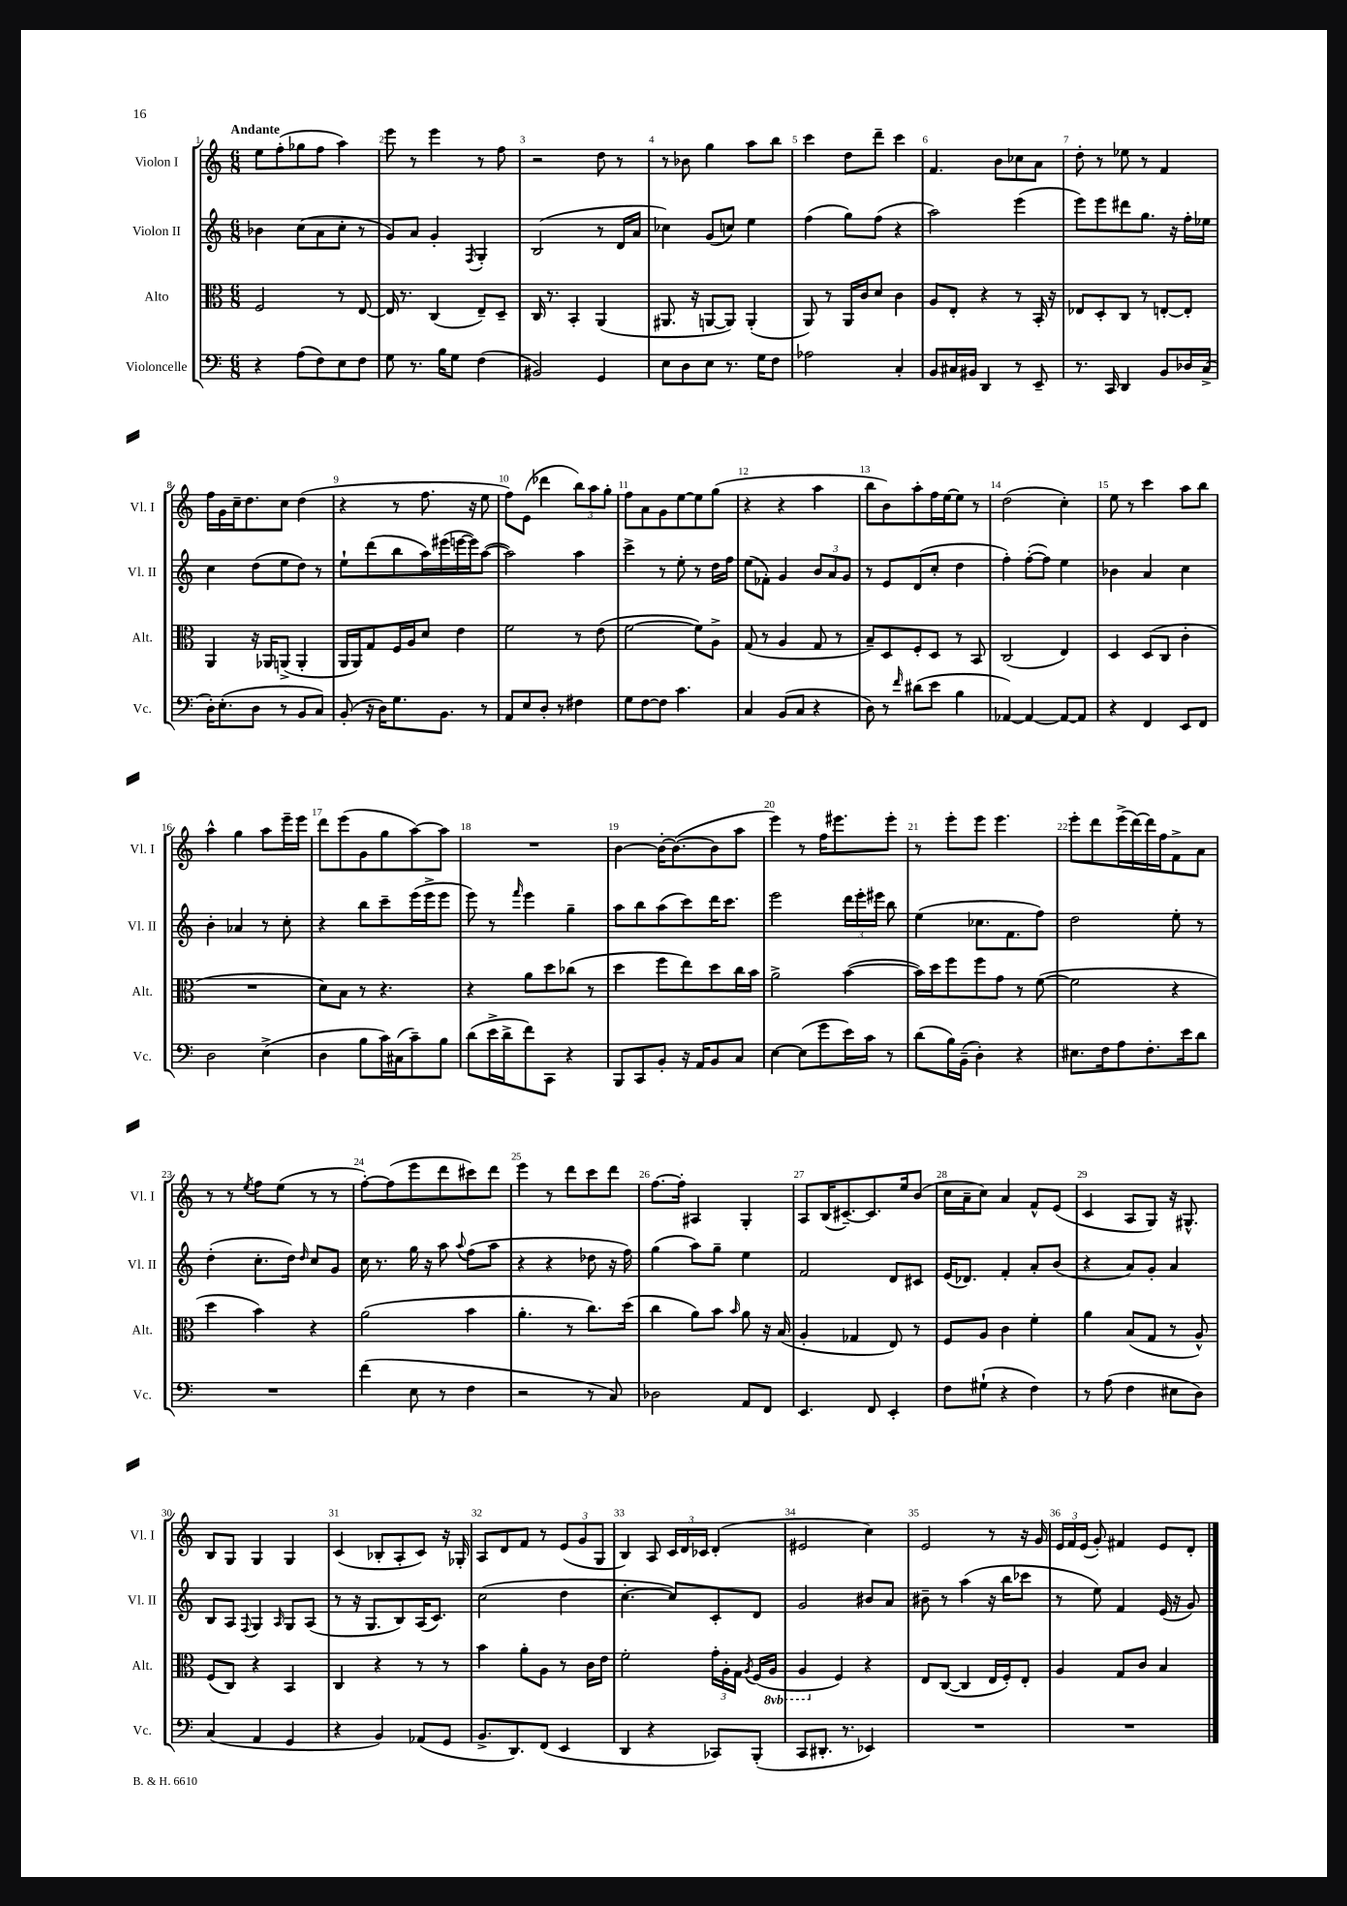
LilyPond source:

<<
\new StaffGroup <<
\new Staff = "s0" \with { instrumentName = "Violon I" shortInstrumentName = "Vl. I" } {
    \clef treble \key c \major \numericTimeSignature \time 6/8 \tempo "Andante"
    \autoBeamOff e''8[ f''8-.( ges''8 f''8] a''4) |
    e'''8 r8 e'''4 r8 f''8 |
    r2 d''8 r8 |
    r8 bes'8 g''4 a''8[ b''8] |
    c'''4 d''8[ d'''8]-- c'''4 |
    f'4. b'8[ ces''8 a'8] |
    d''8-. r8 ees''8 r8 f'4 |
    f''16[ g'16 c''16-- d''8. c''8] d''4( |
    r4 r8 f''8. r16 e''8 |
    f''8[) e'8]( des'''4 \tuplet 3/2 { b''8[) a''8 g''8]-. } |
    f''8[ a'8 g'8 e''8~ e''8 g''8]( |
    r4 r4 a''4 |
    b''8[ b'8) a''8-. f''16 e''16~ e''8] r8 |
    d''2( c''4-.) |
    e''8 r8 c'''4 a''8[ b''8] |
    a''4-^ g''4 a''8[ e'''16-- e'''16] |
    d'''8[ e'''8( g'8 g''8 a''8~) a''8] |
    R2. |
    b'4~ b'16[~-. b'8.~( b'8 a''8] |
    e'''4) r8 f''16[ eis'''8. eis'''8]-. |
    r8 e'''8[-. e'''8] e'''4. |
    e'''8[-. d'''8 e'''16->( d'''16~) d'''16 f''16 f'8-> a'8] |
    r8 r8 \acciaccatura { e''8 } f''8[ e''8]( r8 r8 |
    f''8[~-.) f''8( e'''8 d'''8 cis'''8) d'''8] |
    e'''4 r8 d'''8[ c'''8 d'''8] |
    f''8.[~ f''16]-. ais4 g4-. |
    a8[ b16( cis'8.~--) cis'8. e''16 b'8]( |
    c''16[ a'16-- c''8]) a'4 f'8[-^ e'8]( |
    c'4 a8[ g8]) r16 gis8.-^ |
    b8[ g8] g4 g4 |
    c'4( bes8[-. a8-. c'8]) r16 ges16-. |
    a8[ d'8 f'8] r8 \tuplet 3/2 { e'8[( g'8 g8] } |
    b4) a8 \tuplet 3/2 { c'16[ d'16 ces'16] } d'4-.( |
    eis'2 c''4) |
    e'2 r8 r16 g'16 |
    \tuplet 3/2 { e'16[ f'16 e'16]( } g'8-.) fis'4 e'8[ d'8]-. \bar "|." |
}
\new Staff = "s1" \with { instrumentName = "Violon II" shortInstrumentName = "Vl. II" } {
    \clef treble \key c \major \numericTimeSignature \time 6/8
    \autoBeamOff bes'4 c''8[( a'8 c''8]-. r8 |
    g'8[) a'8] g'4-. \acciaccatura { f8 } g4-. |
    b2( r8 d'16[ a'16] |
    ces''4) g'8[( c''8]) e''4 |
    f''4( g''8[) f''8]( r4 |
    a''2) e'''4( |
    e'''8[) e'''8 dis'''8 g''8.] r16 f''16[-. ees''16] |
    c''4 d''8[( e''8 d''8]) r8 |
    e''8[-! d'''8( b''8 a''16) eis'''16( e'''16~ e'''16) a''8]~( |
    a''2) a''4 |
    c'''4-> r8 e''8-. r8 d''16[ f''16] |
    e''8[( fes'8]-.) g'4 \tuplet 3/2 { b'8[ a'8 g'8] } |
    r8 e'8[ d'8( c''8]-. d''4 |
    f''4-.) f''8[~-.( f''8]) e''4 |
    bes'4 a'4 c''4 |
    b'4-. aes'4 r8 c''8-. |
    r4 b''8[ c'''8-- e'''16( e'''16-> e'''8] |
    e'''8) r8 \grace { f'''16 } e'''4 g''4-- |
    a''8[ b''8 a''8( c'''8) d'''16 c'''8.] |
    e'''2 \tuplet 3/2 { d'''16[ e'''16-. eis'''16] } b''8 |
    e''4( ces''8.[ f'8. f''8]) |
    d''2 e''8-. r8 |
    d''4-.( c''8.[-. d''16]) \grace { d''16 } c''8[ g'8] |
    c''16 r8. g''16 r16 a''8 \appoggiatura { a''8 } f''8[( a''8] |
    r4 r4 des''8 r16 f''16) |
    g''4( a''8[) g''8]-- e''4 |
    f'2 d'8[ cis'8] |
    e'16[( des'8.]) f'4-. a'8[-. b'8]( |
    r4 a'8[) g'8]-. a'4 |
    b8[ a8] \appoggiatura { f8 } g4 \grace { a16 } g8[ a8]( |
    r8 r16 g8.[ b8) a16( c'8.]) |
    c''2( d''4 |
    c''4.~-. c''8[) c'8-. d'8] |
    g'2 bis'8[ a'8] |
    bis'8-- r8 a''4( r16 b''16[ ces'''8] |
    r8 e''8) f'4 e'16( r16 g'8) \bar "|." |
}
\new Staff = "s2" \with { instrumentName = "Alto" shortInstrumentName = "Alt." } {
    \clef alto \key c \major \numericTimeSignature \time 6/8 \set Staff.ottavationMarkups = #ottavation-simple-ordinals
    \autoBeamOff f2 r8 e8~ |
    e16 r8. c4( e8[--) d8]-- |
    c16 r8. b,4-. a,4( |
    ais,8. r16 a,8[~ a,8]) a,4-.( |
    a,8) r8 a,16[ c'16 d'8] c'4 |
    a8[ e8]-. r4 r8 b,16-. r16 |
    ees8[ d8-. c8] r8 e8[~-. e8]-. |
    a,4 r16 aes,16[ a,8]->( a,4-. |
    a,16[ a,16) g8 f16 a16 d'8] e'4 |
    f'2 r8 e'8( |
    f'2~ f'8[) a8]-> |
    g8( r8 a4 g8 r8 |
    b8[--) d8 f8-. d8] r8 b,8 |
    c2( e4) |
    d4 d8[( c8] c'4-. |
    R2. |
    d'8[) b8] r8 r4. |
    r4 a'8[ d''8 ces''8]( r8 |
    d''4 f''8[ e''8) d''8 c''16 b'16] |
    a'2-> b'4~( |
    b'16[) d''16 f''8 f''8 g'8] r8 f'8~( |
    f'2 r4 |
    d''4 b'4) r4 |
    a'2( b'4 |
    a'4.-. r8 c''8.[) d''16]( |
    c''4 a'8[) b'8] \grace { b'16 } a'8 r16 b16( |
    a4-. ges4 e8) r8 |
    f8[ a8] c'4 f'4-. |
    a'4 b8[( g8] r8 a8-^) |
    f8[( c8]) r4 b,4 |
    c4 r4 r8 r8 |
    b'4 a'8[-. a8] r8 c'16[ e'16] |
    f'2-. \tuplet 3/2 { g'16[-. a16-. g16] } \acciaccatura { a8 } f16[( \ottava #-1 a,16] |
    a,4 \ottava #0 f4) r4 |
    e8[ c8]~( c4 e16[ f16-.) e8]-. |
    a4 g8[ c'8] b4 \bar "|." |
}
\new Staff = "s3" \with { instrumentName = "Violoncelle" shortInstrumentName = "Vc." } {
    \clef bass \key c \major \numericTimeSignature \time 6/8
    \autoBeamOff r4 a8[( f8) e8 f8] |
    g8 r8. b16[ g8] f4( |
    bis,2) g,4 |
    e8[ d8 e8] r8. g16[ f8] |
    aes2 c4-. |
    b,8[ cis16 bis,16] d,4 r8 e,8-- |
    r8. c,16 d,4 b,8[ des16 c16]->( |
    d16[-.) e8.-.( d8] r8 b,8[ c8]) |
    b,8-.( r16 d16[) g8. b,8.] r8 |
    a,8[ e8 d8]-. r8 fis4 |
    g8[ f8~ f8] c'4. |
    c4 b,8[( c8] r4 |
    d8) r8 \grace { f'16 } dis'8[( e'8] b4 |
    aes,4~) aes,4~ aes,8[~ aes,8] |
    r4 f,4 e,8[ f,8] |
    d2 e4->( |
    d4 b8[ c'16) cis16( c'8--) b8] |
    d'8[( e'16-> d'16-> f'8) c,8] r4 |
    b,,8[ c,8 b,8]-. r16 a,16[ b,8 c8] |
    e4~ e8[( g'8 e'16) c'16] r8 |
    d'8[( b16) b,16]--( d4-.) r4 |
    eis8.[ f16 a8 f8.-. e'16 d'8] |
    R2. |
    f'4( e8 r8 f4 |
    r2 r8 c8) |
    des2 a,8[ f,8] |
    e,4. f,8 e,4-. |
    f8[ gis8]-!( r4 f4) |
    r8 a8( f4 eis8[ d8]) |
    c4( a,4 g,4 |
    r4 b,4) aes,8[( g,8] |
    b,8.[-> d,8.) f,8]( e,4 |
    d,4 r4 ces,8[) b,,8]-.( |
    c,8[ dis,8.]-. r8. ees,4) |
    R2. |
    R2. \bar "|." |
}
>>
>>
\layout { \context { \Score \override BarNumber.break-visibility = ##(#f #t #t) barNumberVisibility = #all-bar-numbers-visible } }
